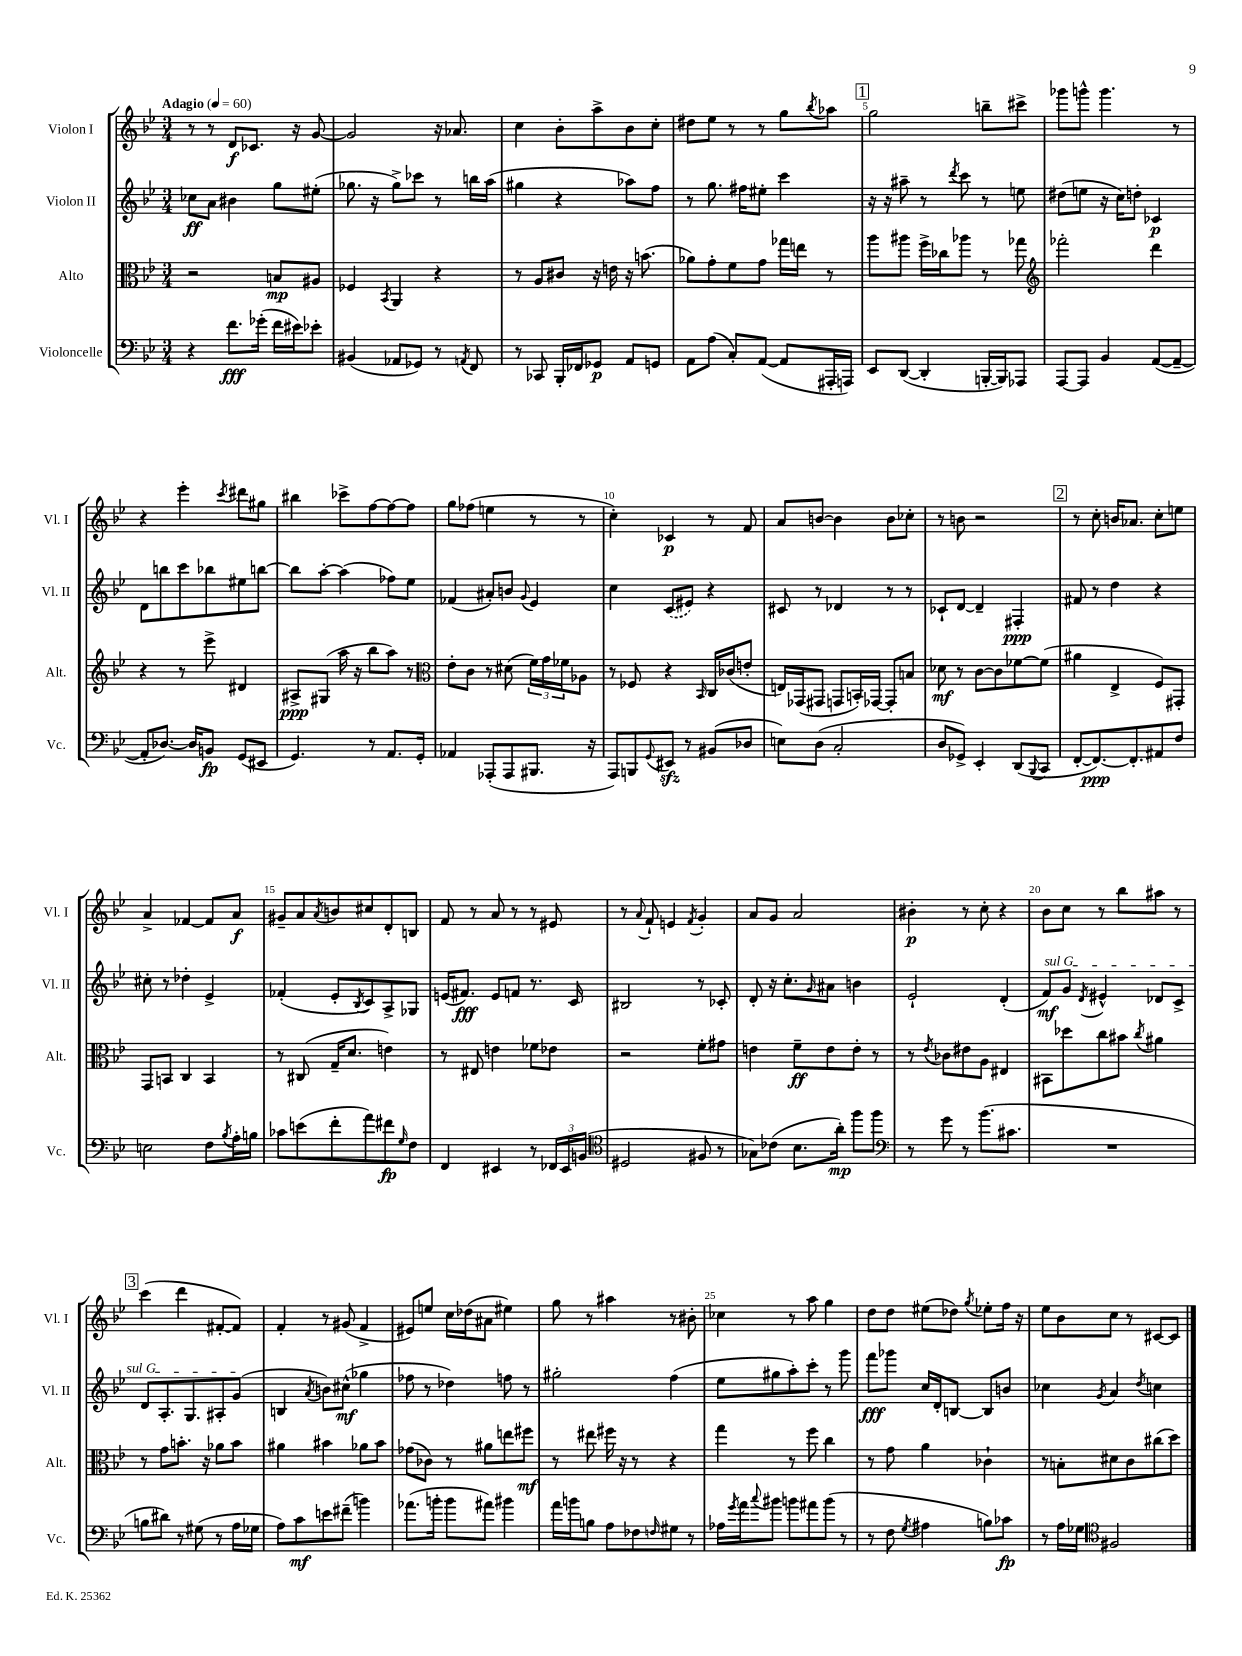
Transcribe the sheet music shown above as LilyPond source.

<<
\new StaffGroup <<
\new Staff = "s0" \with { instrumentName = "Violon I" shortInstrumentName = "Vl. I" } {
    \clef treble \key bes \major \numericTimeSignature \time 3/4 \tempo "Adagio" 4 = 60
    r8 r8 d'8\f ces'8. r16 g'8~ |
    g'2 r16 aes'8. |
    c''4 bes'8-. a''8-> bes'8 c''8-. |
    dis''8 ees''8 r8 r8 g''8 \acciaccatura { bes''8 } aes''8 |
    \mark \markup { \box "1" } g''2 b''8-- cis'''8-> |
    ges'''8 g'''8-^ g'''4. r8 |
    r4 ees'''4-. \acciaccatura { c'''8 } dis'''8 gis''8 |
    bis''4 ces'''8-> f''8~ f''8~ f''8 |
    g''8 fes''8( e''4 r8 r8 |
    c''4-.) ces'4\p r8 f'8 |
    a'8 b'8~ b'4 b'8 ces''8-. |
    r8 b'8 r2 |
    \mark \markup { \box "2" } r8 c''8-. b'16 aes'8. c''8-. e''8 |
    a'4-> fes'4~ fes'8 a'8\f |
    gis'8-- a'8 \acciaccatura { a'8 } b'8 cis''8 d'8-. b8 |
    f'8 r8 a'8 r8 r8 eis'8 |
    r8 \appoggiatura { a'8 } f'8-! e'4 \acciaccatura { f'8 } g'4-. |
    a'8 g'8 a'2 |
    bis'4-.\p r8 c''8-. r4 |
    bes'8 c''8 r8 bes''8 ais''8 r8 |
    \mark \markup { \box "3" } c'''4( d'''4 fis'8~-. fis'8) |
    f'4-. r8 gis'8( f'4-> |
    eis'8) e''8 c''16 des''16( ais'8 eis''4) |
    g''8 r8 ais''4 r8 bis'8-. |
    ces''4 r8 a''8 g''4 |
    d''8 d''8 eis''8( des''8) \acciaccatura { g''8 } ees''8-. f''16 r16 |
    ees''8 bes'8 c''8 r8 cis'8~ cis'8 \bar "|." |
}
\new Staff = "s1" \with { instrumentName = "Violon II" shortInstrumentName = "Vl. II" } {
    \clef treble \key bes \major \numericTimeSignature \time 3/4
    ces''8\ff a'8 bis'4 g''8 eis''8-.( |
    ges''8. r16 ges''8->) ces'''8 r8 b''16 a''16( |
    gis''4 r4 aes''8) f''8 |
    r8 g''8. fis''16 eis''8-. c'''4 |
    \mark \markup { \box "1" } r16 r16 ais''8-- r8 \acciaccatura { d'''8 } c'''8 r8 e''8 |
    dis''8( e''8 r16 c''16) d''8-. ces'4\p |
    d'8 b''8 c'''8 bes''8 eis''8 b''8~ |
    b''8 a''8~-. a''4( fes''8) ees''8 |
    fes'4( ais'8-.) b'8 \appoggiatura { g'8 } ees'4 |
    c''4 \once \slurDashed c'8( eis'8) r4 |
    cis'8 r8 des'4 r8 r8 |
    ces'8-! d'8~ d'4-- fis4-.\ppp |
    \mark \markup { \box "2" } fis'8 r8 d''4 r4 |
    cis''8-. r8 des''4-. ees'4-> |
    fes'4-.( ees'8-. \acciaccatura { bes8 } c'8) a8-> ges8 |
    e'16( fis'8.\fff) e'8 f'8 r8. c'16 |
    bis2 r8 ces'8-. |
    d'8-. r16 c''8.-. \grace { g'16 } ais'8 b'4 |
    ees'2-! d'4-.( |
    \once \override TextSpanner.bound-details.left.text = \markup { \italic "sul G" } f'8\mf\startTextSpan) g'8 \acciaccatura { d'8 } eis'4-^ des'8 c'8-> |
    \mark \markup { \box "3" } d'8 a8.-. g8. ais8-. g'8\stopTextSpan( |
    b4 \acciaccatura { a'8 } b'8) cis''8-^\mf( ges''4 |
    fes''8 r8 des''4) f''8 r8 |
    gis''2-. f''4( |
    ees''8 gis''8 a''8-.) c'''8-. r8 g'''8 |
    f'''8\fff ges'''8 c''16 d'16-. b8~ b8 b'8 |
    ces''4 \acciaccatura { g'8 } a'4 \acciaccatura { d''8 } c''4 \bar "|." |
}
\new Staff = "s2" \with { instrumentName = "Alto" shortInstrumentName = "Alt." } {
    \clef alto \key bes \major \numericTimeSignature \time 3/4
    r2 b8\mp ais8 |
    fes4 \acciaccatura { bes,8 } a,4 r4 |
    r8 a8 cis'8 r16 e'16 r16 b'8.( |
    aes'8) g'8-. f'8 g'8 ges''16 e''16 r8 |
    \mark \markup { \box "1" } a''8 ais''8 f''16-> ces''16 aes''8 r8 ges''8 |
    \clef treble fes'''2-. d'''4 |
    r4 r8 ees'''8-> dis'4 |
    ais8->\ppp gis8( a''16 r16 bes''8 a''8) r8 |
    \clef alto ees'8-. c'8 r8 dis'8( \tuplet 3/2 { f'16) g'16 fes'16 } aes8 |
    r8 fes8 r4 \grace { bes,16 } c16 ces'16( e'8-. |
    e16) ges,16( gis,8 g,8 b,16-.) ges,16~ ges,8-. b8 |
    des'8\mf r8 c'8~ c'8 fes'8~ fes'8( |
    \mark \markup { \box "2" } ais'4 ees4-> f8) gis,8-. |
    g,8 b,8 c4 b,4 |
    r8 cis8( g16-- d'8. e'4) |
    r8 eis8 e'4 fes'8 ees'8 |
    r2 f'8-. gis'8 |
    e'4 f'8--\ff e'8 e'8-. r8 |
    r8 \acciaccatura { ees'8 } ces'8 eis'8 a8 eis4 |
    bis,8 des''8 c''8 bis'8 \acciaccatura { c''8 } ais'4 |
    \mark \markup { \box "3" } r8 g'8 b'8.-. r16 aes'8 b'8 |
    ais'4 bis'4 aes'8 bis'8 |
    ges'8( ces'8) r8 ais'8 e''8 fis''8\mf |
    r8 eis''8 fis''16 r16 r8 r4 |
    g''4 r8 f''8 c''4 |
    r8 g'8 a'4 ces'4-! |
    r8 b8-. dis'8 c'8 cis''8( d''8) \bar "|." |
}
\new Staff = "s3" \with { instrumentName = "Violoncelle" shortInstrumentName = "Vc." } {
    \clef bass \key bes \major \numericTimeSignature \time 3/4
    r4 f'8.\fff ges'16-.( f'16 eis'16) ees'8-. |
    bis,4( aes,8 ges,8) r8 \acciaccatura { a,8 } f,8 |
    r8 ces,8 bes,,16-. fes,16 ges,8\p a,8 g,8 |
    a,8 a8( c8-.) a,8~( a,8 ais,,16-. a,,16) |
    \mark \markup { \box "1" } ees,8 d,8~( d,4-. b,,16~-. b,,16) aes,,8 |
    a,,8~ a,,8 bes,4 a,8~( a,8~-- |
    a,8-. des8.~) des16 b,8\fp g,8( eis,8 |
    g,4.) r8 a,8. g,16-. |
    aes,4 aes,,8-.( aes,,8 bis,,8. r16 |
    a,,8) b,,8 \appoggiatura { g,8 } eis,8\sfz r8 bis,8( des8 |
    e8) d8( c2-. |
    d8 ges,8->) ees,4-. d,8( \appoggiatura { bes,,8 } c,8 |
    \mark \markup { \box "2" } f,8~-. f,8.~\ppp) f,8.-. ais,8 f8 |
    e2 f8 \acciaccatura { bes8 } a16-. b16 |
    ces'8 e'8( f'8-. a'8) fis'8\fp \grace { g16 } f8 |
    f,4 eis,4 r8 \tuplet 3/2 { fes,16 eis,16 b,16( } |
    \clef tenor dis2 fis8 r8 |
    ges8) ces'8( bes8. a'16-.\mp) f''8 f''8 |
    \clef bass r8 g'8 r8 bes'8.( cis'8. |
    R2. |
    \mark \markup { \box "3" } b8 dis'8) r8 gis8( r8 a16 ges16 |
    a8) c'8\mf e'8 fis'8--( b'4) |
    aes'8.( b'16-. b'8 ais'8) bis'4 |
    a'16 b'16 b8 a8 fes8 \grace { f16 } gis8 r8 |
    aes16 \acciaccatura { g'8 } a'16 \appoggiatura { c''8 } bis'8 b'8 ais'8 b'8( r8 |
    r8 f8 \acciaccatura { g8 } ais4 b8) ces'8\fp |
    r8 a16 ges16 \clef tenor fis2 \bar "|." |
}
>>
>>
\layout { \context { \Score \override BarNumber.break-visibility = ##(#f #t #t) barNumberVisibility = #(every-nth-bar-number-visible 5) } }
